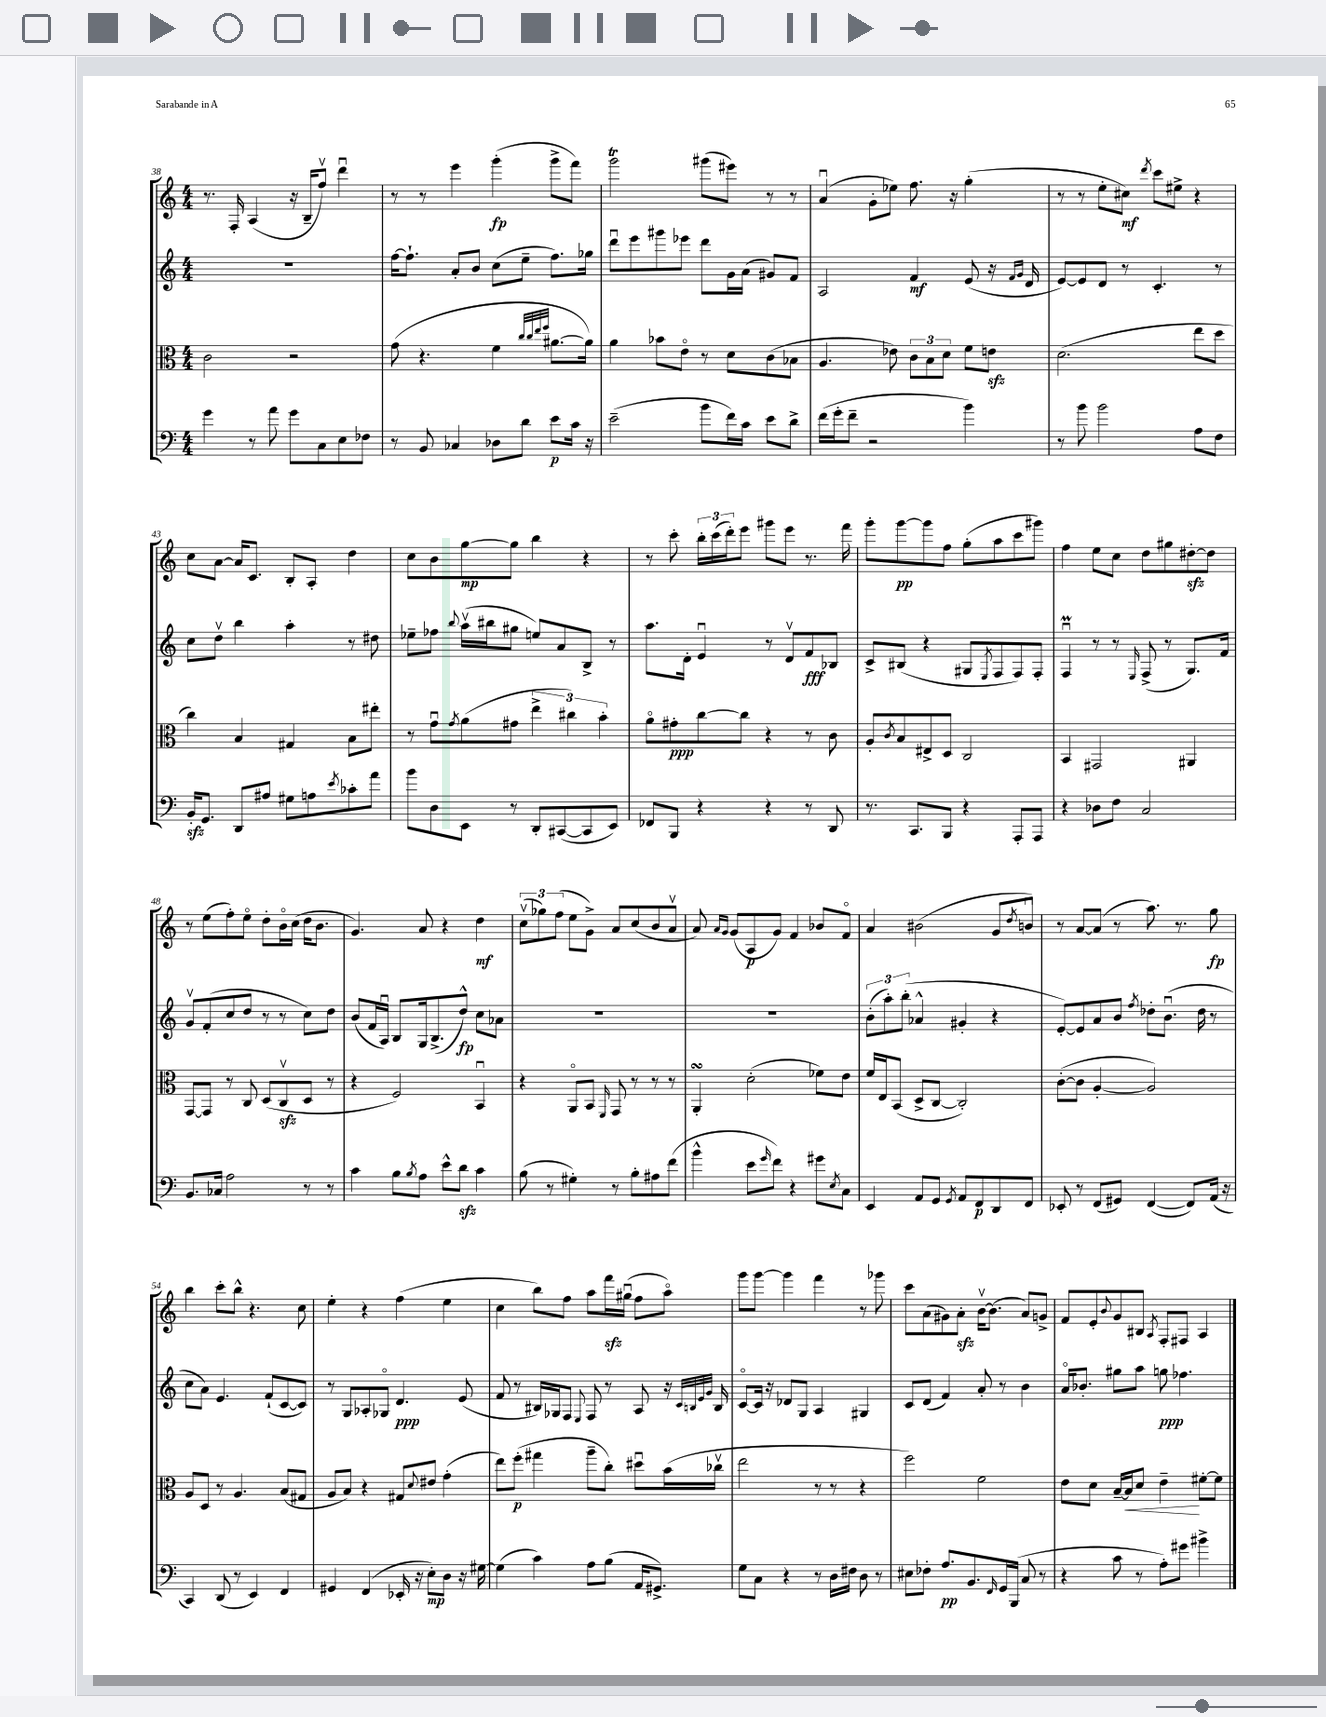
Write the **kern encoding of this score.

**kern	**dynam	**kern	**dynam	**kern	**dynam	**kern	**dynam
*part4	*part4	*part3	*part3	*part2	*part2	*part1	*part1
*staff4	*staff4	*staff3	*staff3	*staff2	*staff2	*staff1	*staff1
*clefF4	*	*clefC3	*	*clefG2	*	*clefG2	*
*k[]	*	*k[]	*	*k[]	*	*k[]	*
*M4/4	*	*M4/4	*	*M4/4	*	*M4/4	*
=38	=38	=38	=38	=38	=38	=38	=38
4g\	.	2c\	.	1r	.	8.r	.
.	.	.	.	.	.	16F'/	.
8r	.	.	.	.	.	(4A/	.
8a\	.	.	.	.	.	.	.
8g\L	.	2r	.	.	.	16r	.
.	.	.	.	.	.	16B~/KL	.
8C\	.	.	.	.	.	8ffv/J)	.
8E\	.	.	.	.	.	4dddu\	.
8F-X\J	.	.	.	.	.	.	.
=39	=39	=39	=39	=39	=39	=39	=39
8r	.	(8g\	.	[16ff\KL	.	8r	.
.	.	.	.	8.ff`\J]	.	.	.
8BB/	.	4.r	.	.	.	8r	.
4C-X/	.	.	.	8a'/L	.	4eee\	.
.	.	.	.	8b/J	.	.	.
8D-X\L	.	4f\	.	(8cc\L	.	(4ggg'\	fp
8d\J	.	.	.	8ee~\J	.	.	.
.	.	32qqcc/LLL	.	.	.	.	.
.	.	32qqcc/	.	.	.	.	.
.	.	32qqee/	.	.	.	.	.
.	.	32qqff/JJJ	.	.	.	.	.
8e\L	p	[8.a#X\L	.	8.ff\L)	.	8ggg^\L	.
16c\Jk	.	.	.	.	.	8fff\J)	.
16r	.	16a#\Jk])	.	16gg-X\Jk	.	.	.
=40	=40	=40	=40	=40	=40	=40	=40
(2e~\	.	4a\	.	8dddu\L	.	2gggT\	.
.	.	.	.	8eee\	.	.	.
.	.	8b-X\L	.	8ggg#X\	.	.	.
.	.	8e\J	.	8eee-X\J	.	.	.
8b\L	.	8r	.	8ddd\L	.	(8ggg#X\L	.
16f\L)	.	8d\L	.	16g\L	.	8eee#X\J)	.
16c\JJ	.	.	.	(16a\JJ	.	.	.
8e\L	.	(8c\	.	8g#X/L)	.	8r	.
8d^\J	.	8B-X\J	.	8f/J	.	8r	.
=41	=41	=41	=41	=41	=41	=41	=41
(16f\LL	.	4.A/	.	2A/	.	(4au/	.
16g'\J	.	.	.	.	.	.	.
8f~\J	.	.	.	.	.	.	.
2r	.	.	.	.	.	8g'\L	.
.	.	8e-X\)	.	.	.	8ee-X\J)	.
.	.	12c\L	.	4f/	mf	8.ff\	.
.	.	12B\	.	.	.	.	.
.	.	12d\J	.	.	.	.	.
.	.	.	.	.	.	16r	.
4b\)	.	8f\L	.	(8e/	.	(4gg'\	.
.	.	8enzz\J	.	16r	.	.	.
.	.	.	.	16qqf/LL	.	.	.
.	.	.	.	16qqg/JJ	.	.	.
.	.	.	.	16d/	.	.	.
=42	=42	=42	=42	=42	=42	=42	=42
8r	.	(2.d\	.	[8e/L)	.	8r	.
8b\	.	.	.	8e/]	.	8r	.
2b\	.	.	.	8d/J	.	8ee'\L	.
.	.	.	.	8r	.	8cc#X\J)	mf
.	.	.	.	.	.	8qddd/	.
.	.	.	.	4.c'/	.	8ccc\L	.
.	.	.	.	.	.	8ee#X^\J	.
8A\L	.	8ee\L	.	.	.	4r	.
8F\J	.	8dd\J	.	8r	.	.	.
!!LO:LB:g=z
=43	=43	=43	=43	=43	=43	=43	=43
16BBzz'/KL	.	4cc\)	.	8cc\L	.	8cc\L	.
8.GG/J	.	.	.	.	.	.	.
.	.	.	.	8ddv\J	.	[8a\J	.
8DD/L	.	4B/	.	4bb\	.	16a/KL]	.
.	.	.	.	.	.	8.c/J	.
8A#X/J	.	.	.	.	.	.	.
8G#X\L	.	4G#X/	.	4aa'\	.	8B'/L	.
8An\	.	.	.	.	.	8A'/J	.
8qe/	.	.	.	.	.	.	.
8c-X'\	.	8B\L	.	8r	.	4dd\	.
8a\J	.	8ee#X'\J	.	8dd#X\	.	.	.
=44	=44	=44	=44	=44	=44	=44	=44
8b\L	.	8r	.	8ee-X~\L	.	8cc\L	.
8D\	.	8gu\L	.	8ff-X\J	.	8b\	.
.	.	8qg/	.	8qqbb/	.	.	.
8EE\J	.	(8a\	.	(16aav\LL	.	[8gg\	mp
.	.	.	.	16bb#X\J	.	.	.
8r	.	8g#X\J	.	8gg#X\J	.	8gg\J]	.
8DD'/L	.	6ee^\	.	8een/L)	.	4bb\	.
([8CC#X/	.	.	.	8a/	.	.	.
.	.	6cc#X\)	.	.	.	.	.
8CC#/]	.	.	.	8B^/J	.	4r	.
.	.	6b'\	.	.	.	.	.
8EE/J)	.	.	.	8r	.	.	.
=45	=45	=45	=45	=45	=45	=45	=45
8FF-X/L	.	8a\L	.	8.aa\L	.	8r	.
8BBB/J	.	8g#X'\	ppp	.	.	8ccc'\	.
.	.	.	.	16d'\Jk	.	.	.
4r	.	[8cc\	.	4eu/	.	24bb'\LL	.
.	.	.	.	.	.	(24ccc\	.
.	.	.	.	.	.	24ddd'\J)	.
.	.	8cc\J]	.	.	.	8eee\J	.
4r	.	4r	.	8r	.	8ggg#X\L	.
.	.	.	.	8dv/L	.	8eee\J	.
8r	.	8r	.	8f/	fff	8.r	.
8DD/	.	8c\	.	8B-X/J	.	.	.
.	.	.	.	.	.	16fff\	.
=46	=46	=46	=46	=46	=46	=46	=46
8.r	.	8A'/L	.	8c^/L	.	8ggg'\L	.
.	.	8qc/	.	.	.	.	.
.	.	8B/	.	(8B#X/J	.	[8ggg\	pp
8.CC/L	.	.	.	.	.	.	.
.	.	8E#X^/	.	4r	.	8ggg\]	.
8BBB/J	.	8D/J	.	.	.	8ff\J	.
4r	.	2C/	.	8G#X/L	.	(8gg'\L	.
.	.	.	.	8qE/	.	.	.
.	.	.	.	8F/	.	8aa\	.
8AAA'/L	.	.	.	8F/)	.	8ccc\	.
8AAA/J	.	.	.	8F'/J	.	8ggg#X\J)	.
=47	=47	=47	=47	=47	=47	=47	=47
4r	.	4BB/	.	4FMu/	.	4ff\	.
8D-X\L	.	2GG#X/	.	8r	.	8ee\L	.
8F\J	.	.	.	8r	.	8cc\J	.
.	.	.	.	16qqE/	.	.	.
2C/	.	.	.	(8F^/	.	8dd\L	.
.	.	.	.	8r	.	8gg#X\	.
.	.	4AA#X/	.	8.G/L)	.	[8dd#Xzz'\	.
.	.	.	.	.	.	8dd#\J]	.
.	.	.	.	16f/Jk	.	.	.
!!LO:LB:g=z
=48	=48	=48	=48	=48	=48	=48	=48
8.BB/L	.	[8GG/L	.	8gv/L	.	8r	.
.	.	8GG/J]	.	(8f'/	.	(8ee\L	.
16C-X/Jk	.	.	.	.	.	.	.
2A\	.	8r	.	8cc/	.	8ff'\)	.
.	.	8C/	.	8dd/J	.	8ee\J	.
.	.	(8D/L	.	8r	.	8dd'\L	.
.	.	8Czzv/	.	8r	.	16b\L	.
.	.	.	.	.	.	(16cc\JJ	.
8r	.	8D/J	.	8cc\L)	.	16dd\KL	.
.	.	.	.	.	.	8.b\J	.
8r	.	8r	.	8dd\J	.	.	.
=49	=49	=49	=49	=49	=49	=49	=49
4c\	.	4r	.	(8b/L	.	4.g/)	.
.	.	.	.	16f/L	.	.	.
.	.	.	.	16Au/JJ)	.	.	.
8B\L	.	2F/)	.	8B/L	.	.	.
8qB/	.	.	.	.	.	.	.
8A\J	.	.	.	16G/k	.	8a/	.
.	.	.	.	(8.B^/	.	.	.
8e^^\L	.	.	.	.	.	4r	.
8dzz\J	.	.	.	8dd^^/J)	fp	.	.
4c\	.	4BBu/	.	8cc\L	.	4dd\	mf
.	.	.	.	8a-X\J	.	.	.
=50	=50	=50	=50	=50	=50	=50	=50
(8B\	.	4r	.	1r	.	(12ccv\L	.
.	.	.	.	.	.	12gg-X\)	.
8r	.	.	.	.	.	.	.
.	.	.	.	.	.	(12ff\J	.
4G#X'\)	.	8AA/L	.	.	.	8ee\L	.
.	.	8BB/J	.	.	.	8g^\J)	.
.	.	16qqFF/	.	.	.	.	.
8r	.	8GG/	.	.	.	8a/L	.
8B'\L	.	8r	.	.	.	(8cc/	.
8A#X\	.	8r	.	.	.	8b/	.
(8f\J	.	8r	.	.	.	8av/J	.
=51	=51	=51	=51	=51	=51	=51	=51
4b^^\	.	4AAsSSS'/	.	1r	.	8a/)	.
.	.	.	.	.	.	16qqa/LL	.
.	.	.	.	.	.	16qqg/JJ	.
.	.	.	.	.	.	(8g/L	.
8e\L	.	(2d'\	.	.	.	8A/	p
16qqg/	.	.	.	.	.	.	.
8f\J)	.	.	.	.	.	8g/J)	.
4r	.	.	.	.	.	4f/	.
8g#X\L	.	8f-X\L)	.	.	.	8b-X/L	.
8qE/	.	.	.	.	.	.	.
8C\J	.	8e\J	.	.	.	8f/J	.
=52	=52	=52	=52	=52	=52	=52	=52
4EE/	.	16f/LL	.	(12b'\L	.	4a/	.
.	.	16E/J	.	.	.	.	.
.	.	.	.	12aa'\)	.	.	.
.	.	(8BB/J	.	.	.	.	.
.	.	.	.	(12bb'\J	.	.	.
8AA/L	.	8D^/L	.	4a-X^^/	.	(2b#X\	.
8GG/J	.	[8C/J	.	.	.	.	.
8qGG/	.	.	.	.	.	.	.
8AA/L	.	2C'/])	.	4g#X'/	.	.	.
8FF/	p	.	.	.	.	.	.
8DD/	.	.	.	4r	.	8g/L	.
.	.	.	.	.	.	8qdd/	.
8FF/J	.	.	.	.	.	8bnu/J)	.
=53	=53	=53	=53	=53	=53	=53	=53
8EE-X'/	.	([8c'\L	.	[8e'/L)	.	8r	.
8r	.	8c\J]	.	8e/]	.	[8a/L	.
(8FF/L	.	[4A'/	.	8a/	.	(8a/J]	.
8GG#X/J)	.	.	.	8b/J	.	8r	.
.	.	.	.	8qff/	.	.	.
([4FF/	.	2A/])	.	8dd-X'\L	.	8.aa\)	.
.	.	.	.	(8.bu\J	.	.	.
.	.	.	.	.	.	8.r	.
8FF/L])	.	.	.	.	.	.	.
.	.	.	.	16dd-\	.	.	.
(16AA/Jk	.	.	.	8r	.	8gg\	fp
16r	.	.	.	.	.	.	.
!!LO:LB:g=z
=54	=54	=54	=54	=54	=54	=54	=54
4CC/)	.	8A/L	.	8cc\L	.	4bb\	.
.	.	8D/J	.	8a\J)	.	.	.
(8DD/	.	8r	.	4.e/	.	8ccc'\L	.
8r	.	4.A/	.	.	.	8bb^^\J	.
4EE/)	.	.	.	.	.	4.r	.
.	.	.	.	(8f`/L	.	.	.
4FF/	.	(8B/L	.	[8c/	.	.	.
.	.	8G#X/J	.	8c/J])	.	8cc\	.
=55	=55	=55	=55	=55	=55	=55	=55
4GG#X/	.	8A/L	.	8r	.	4ee'\	.
.	.	8B/J)	.	8G/L	.	.	.
(4FF/	.	4r	.	8A-X'/	.	4r	.
.	.	.	.	8G-X/J	.	.	.
16EE-X'/	.	8G#X/L	.	4.d/	ppp	(4ff\	.
16r	.	.	.	.	.	.	.
.	.	8qqd/	.	.	.	.	.
8E'\L)	mp	8e#X/J	.	.	.	.	.
8D\J	.	(4g'\	.	.	.	4ee\	.
16r	.	.	.	(8e/	.	.	.
[16G#X\	.	.	.	.	.	.	.
=56	=56	=56	=56	=56	=56	=56	=56
(4G#\]	.	8ee\L)	.	8f/	.	4cc\	.
.	.	(8ff'\J	p	8r	.	.	.
4c\)	.	4gg#X\	.	16B#X/LL)	.	8bb\L)	.
.	.	.	.	16G-X/J	.	.	.
.	.	.	.	8F/J	.	8ff\J	.
.	.	.	.	8qqE/	.	.	.
8A\L	.	8aa~\L	.	8F/	.	8aa\L	.
(8B\J	.	8cc'\J)	.	8r	.	16fffzz\L	.
.	.	.	.	.	.	(16gg#Xu\JJ	.
16AA/KL	.	8dd#Xu\L	.	8A/	.	8ff\L	.
8.GG#X^/J)	.	.	.	.	.	.	.
.	.	(16b\L	.	16r	.	8aa\J)	.
.	.	.	.	32qqc/LLL	.	.	.
.	.	.	.	32qqBn/	.	.	.
.	.	.	.	32qqe/	.	.	.
.	.	.	.	32qqg/JJJ	.	.	.
.	.	16cc-Xv\JJ	.	16B/	.	.	.
=57	=57	=57	=57	=57	=57	=57	=57
8G\L	.	2ee\	.	[8c/L	.	8ggg\L	.
8C\J	.	.	.	16c/Jk]	.	[8ggg\J	.
.	.	.	.	16r	.	.	.
4r	.	.	.	8d-X/L	.	4ggg\]	.
.	.	.	.	8G/J	.	.	.
8r	.	8r	.	4A/	.	4fff\	.
16D\LL	.	8r	.	.	.	.	.
16F#X\JJ	.	.	.	.	.	.	.
8D\	.	4r	.	4G#X/	.	8r	.
8r	.	.	.	.	.	8ggg-X\	.
=58	=58	=58	=58	=58	=58	=58	=58
8E#X\L	.	2ff\)	.	8c/L	.	8ccc\L	.
8F-X'\J	.	.	.	(8d/J	.	(8a\	.
8.A/L	pp	.	.	4f/)	.	8g#X\)	.
.	.	.	.	.	.	8azz'\J	.
8.BB/	.	.	.	.	.	.	.
.	.	2f\	.	8a'/	.	[16bv\KL	.
.	.	.	.	.	.	(8.b\J]	.
16qqFF/	.	.	.	.	.	.	.
16GG/L	.	.	.	8r	.	.	.
(16BBB/JJ	.	.	.	.	.	.	.
8C/	.	.	.	4b\	.	8a/L)	.
8r	.	.	.	.	.	8gn^/J	.
=59	=59	=59	=59	=59	=59	=59	=59
4r	.	8e\L	.	16a/KL	.	8f/L	.
.	.	.	.	8.b-X'/J	.	.	.
.	.	8d\J	.	.	.	8e'/	.
.	.	.	.	.	.	8qqb/	.
8c\	.	[16B~/LL	.	8gg#X\L	.	8g/	.
!	!	!	!LO:HP:b	!	!	!	!
.	.	16B/J]	<	.	.	.	.
8r	.	8d/J	.	8aa\J	.	8B#X/J	.
.	.	.	.	.	.	8qA/	.
8A'\L)	.	4e~\	.	8ggn\	ppp	8F'/L	.
8g#X\J	.	.	.	4.ff-X\	.	8F#X/J	.
4b#X^\	.	[8f#X'\L	[	.	.	4A/	.
.	.	8f#\J]	.	.	.	.	.
==	==	==	==	==	==	==	==
*-	*-	*-	*-	*-	*-	*-	*-
